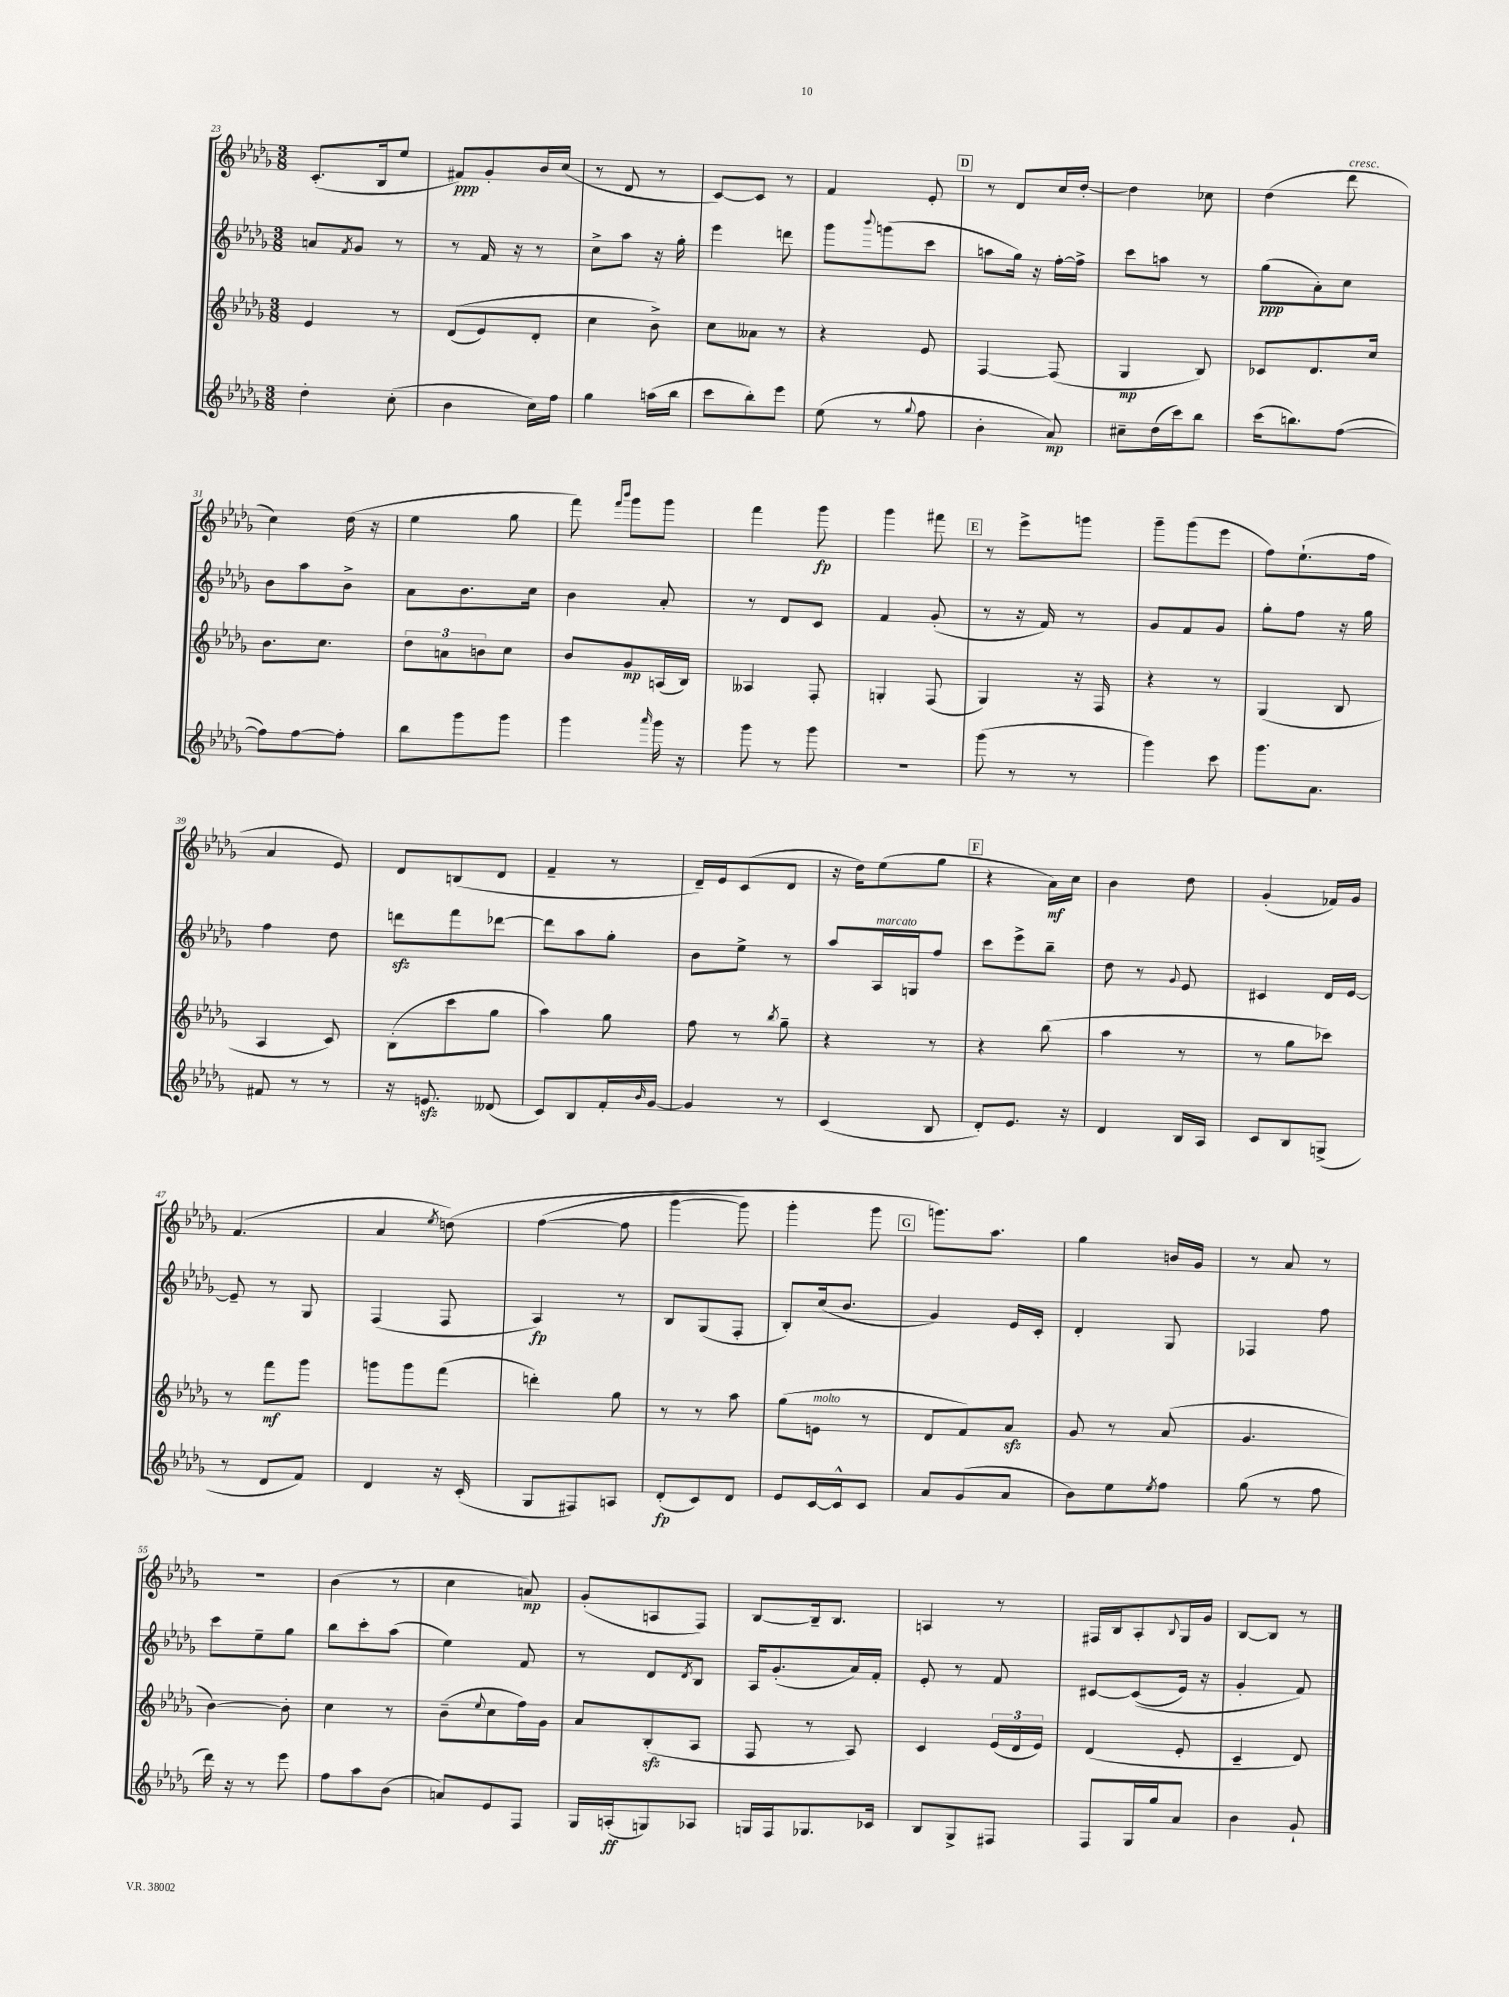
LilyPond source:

<<
\new StaffGroup <<
\new Staff = "s0" {
    \clef treble \key des \major \numericTimeSignature \time 3/8
    c'8.-.( bes16 ees''8 |
    fis'8\ppp) ges'8-. bes'16 c''16( |
    r8 des'8 r8 |
    c'8~) c'8 r8 |
    f'4 ees'8-. |
    \mark \markup { \box "D" } r8 des'8 c''16 des''16~-. |
    des''4 ces''8 |
    des''4( des'''8^\markup { \italic "cresc." } |
    c''4) des''16( r16 |
    ees''4 ges''8 |
    f'''8) \grace { f'''16 bes'''16 } ges'''8 ges'''8 |
    f'''4 ges'''8\fp |
    ges'''4 fis'''8 |
    \mark \markup { \box "E" } r8 ees'''8-> g'''8 |
    ges'''8-- ges'''8( ees'''8 |
    f''8) ees''8.-!( f''16 |
    aes'4 ees'8) |
    des'8 b8( des'8 |
    f'4-- r8 |
    des'16--) ees'16 c'8( des'8 |
    r16 des''16) ees''8( ges''8 |
    \mark \markup { \box "F" } r4 aes'16\mf) c''16 |
    bes'4 des''8 |
    ges'4-.( fes'16) ges'16 |
    f'4.( |
    aes'4 \acciaccatura { ees''8 } d''8)\( |
    f''4~( f''8 |
    ges'''4~ ges'''8) |
    ges'''4-. ges'''8 |
    \mark \markup { \box "G" } g'''8.\) aes''8. |
    ges''4 b'16 ges'16 |
    r8 aes'8 r8 |
    R4. |
    bes'4( r8 |
    c''4 a'8\mp) |
    ges'8-.( a8 f8) |
    bes8~ bes16-- bes8. |
    a4 r8 |
    fis16 bes16 aes8-. \appoggiatura { bes8 } ges16 ges'16 |
    bes8~ bes8 r8 \bar "|." |
}
\new Staff = "s1" {
    \clef treble \key des \major \numericTimeSignature \time 3/8
    a'8 \acciaccatura { f'8 } ges'8 r8 |
    r8 f'16 r16 r8 |
    c''8-> aes''8 r16 ges''16-. |
    ees'''4 d'''8 |
    ges'''8 \appoggiatura { bes'''8 } g'''8( c'''8 |
    \mark \markup { \box "D" } a''8 ges''16) r16 f''16~-. f''16-> |
    c'''8 a''8 r8 |
    ges''8\ppp( aes'8-.) c''8 |
    bes'8 aes''8 bes'8-> |
    aes'8 bes'8. c''16 |
    bes'4 aes'8-. |
    r8 des'8 c'8 |
    f'4 ges'8-.( |
    \mark \markup { \box "E" } r8 r16 f'16) r8 |
    ges'8 f'8 ges'8 |
    ges''8-. f''8 r16 ges''16 |
    f''4 des''8 |
    d'''8\sfz f'''8 des'''8~ |
    des'''8 aes''8 ges''8-. |
    bes'8 ees''8-> r8 |
    aes''8 aes16^\markup { \italic "marcato" } g16 f''8 |
    \mark \markup { \box "F" } c'''8 ees'''8-> bes''8-- |
    des''8 r8 \appoggiatura { ges'8 } ees'8 |
    cis'4 des'16 ees'16~ |
    ees'8-- r8 ges8 |
    f4( f8 |
    aes4\fp) r8 |
    bes8 ges8( f8-. |
    bes8-.) c''16( bes'8. |
    \mark \markup { \box "G" } ges'4) ees'16 c'16-. |
    des'4-. ges8 |
    fes4 f''8 |
    c'''8 ees''8-- ges''8 |
    bes''8 c'''8-. aes''8( |
    ees''4) f'8 |
    r8 des'8 \acciaccatura { des'8 } bes8 |
    aes16 ges'8.-.( aes'16) f'16-. |
    ees'8-. r8 f'8 |
    cis'8~ cis'8(\( ees'16) r16 |
    ges'4-. f'8\) \bar "|." |
}
\new Staff = "s2" {
    \clef treble \key des \major \numericTimeSignature \time 3/8
    ees'4 r8 |
    des'8(\( ees'8) des'8-. |
    c''4 bes'8->\) |
    c''8 aeses'8 r8 |
    r4 ees'8 |
    \mark \markup { \box "D" } f4~ f8( |
    ges4\mp bes8) |
    ces'8 des'8. c''16 |
    bes'8. c''8. |
    \tuplet 3/2 { des''8 a'8 b'8 } c''8 |
    bes'8 ges'8\mp a16( bes16) |
    aeses4 f8-. |
    g4-. f8( |
    \mark \markup { \box "E" } ges4) r16 f16 |
    r4 r8 |
    ges4( bes8 |
    aes4 c'8) |
    bes8-.( c'''8 ges''8 |
    aes''4) ges''8 |
    f''8 r8 \acciaccatura { bes''8 } ges''8-- |
    r4 r8 |
    \mark \markup { \box "F" } r4 bes''8( |
    aes''4 r8 |
    r8 ges''8 ces'''8) |
    r8 f'''8\mf ges'''8 |
    g'''8 g'''8 f'''8( |
    d'''4-.) ges''8 |
    r8 r8 aes''8 |
    ges''8( e'8^\markup { \italic "molto" } r8 |
    \mark \markup { \box "G" } des'8 f'8) aes'8\sfz |
    ges'8 r8 aes'8( |
    ges'4. |
    bes'4~) bes'8-. |
    c''4 r8 |
    bes'8--( \appoggiatura { ees''8 } c''8 f''16) ges'16 |
    aes'8 bes8-.\sfz( aes8 |
    f8 r8 aes8) |
    c'4 \tuplet 3/2 { ees'16( des'16 ees'16) } |
    des'4( ees'8-. |
    c'4-- des'8) \bar "|." |
}
\new Staff = "s3" {
    \clef treble \key des \major \numericTimeSignature \time 3/8
    des''4-. c''8-.( |
    bes'4 c''16) f''16 |
    ges''4 a''16( bes''16 |
    c'''8 bes''8-.) ees'''8 |
    ees''8( r8 \appoggiatura { ges''8 } f''8 |
    \mark \markup { \box "D" } bes'4-. aes'8\mp) |
    cis''8-- des''16( c'''16) bes''8 |
    c'''16( b''8.) f''8~( |
    f''8) f''8~ f''8-. |
    bes''8 ges'''8 ges'''8 |
    ges'''4 \grace { aes'''16 } ges'''16 r16 |
    ges'''8 r8 ges'''8 |
    R4. |
    \mark \markup { \box "E" } ges'''8( r8 r8 |
    ges'''4) c'''8 |
    ges'''8. aes'8. |
    fis'8 r8 r8 |
    r16 e'8.\sfz deses'8( |
    c'8) bes8 f'16-. \grace { bes'16 } ges'16~ |
    ges'4 r8 |
    c'4( bes8 |
    \mark \markup { \box "F" } des'8-.) ees'8. r16 |
    des'4 bes16 aes16 |
    c'8 bes8 g8->( |
    r8 des'8 f'8) |
    des'4 r16 c'16-.( |
    ges8 fis8) a8 |
    des'8-.\fp( c'8) des'8 |
    ees'8 c'16~ c'16-^ c'8 |
    \mark \markup { \box "G" } aes'8 ges'8( aes'8 |
    bes'8) ees''8 \acciaccatura { ees''8 } f''8 |
    ges''8( r8 f''8 |
    des'''16) r16 r8 ees'''8 |
    f''8 aes''8 bes'8( |
    a'8) ees'8 f8 |
    ges16 a16-.\ff( g8) aes8 |
    g16 f16 ges8. ces'16 |
    bes8 ges8-> fis8 |
    f8 ges16 ges''16 aes'8 |
    bes'4 ges'8-! \bar "|." |
}
>>
>>
\layout { \context { \Score currentBarNumber = #23 } }
